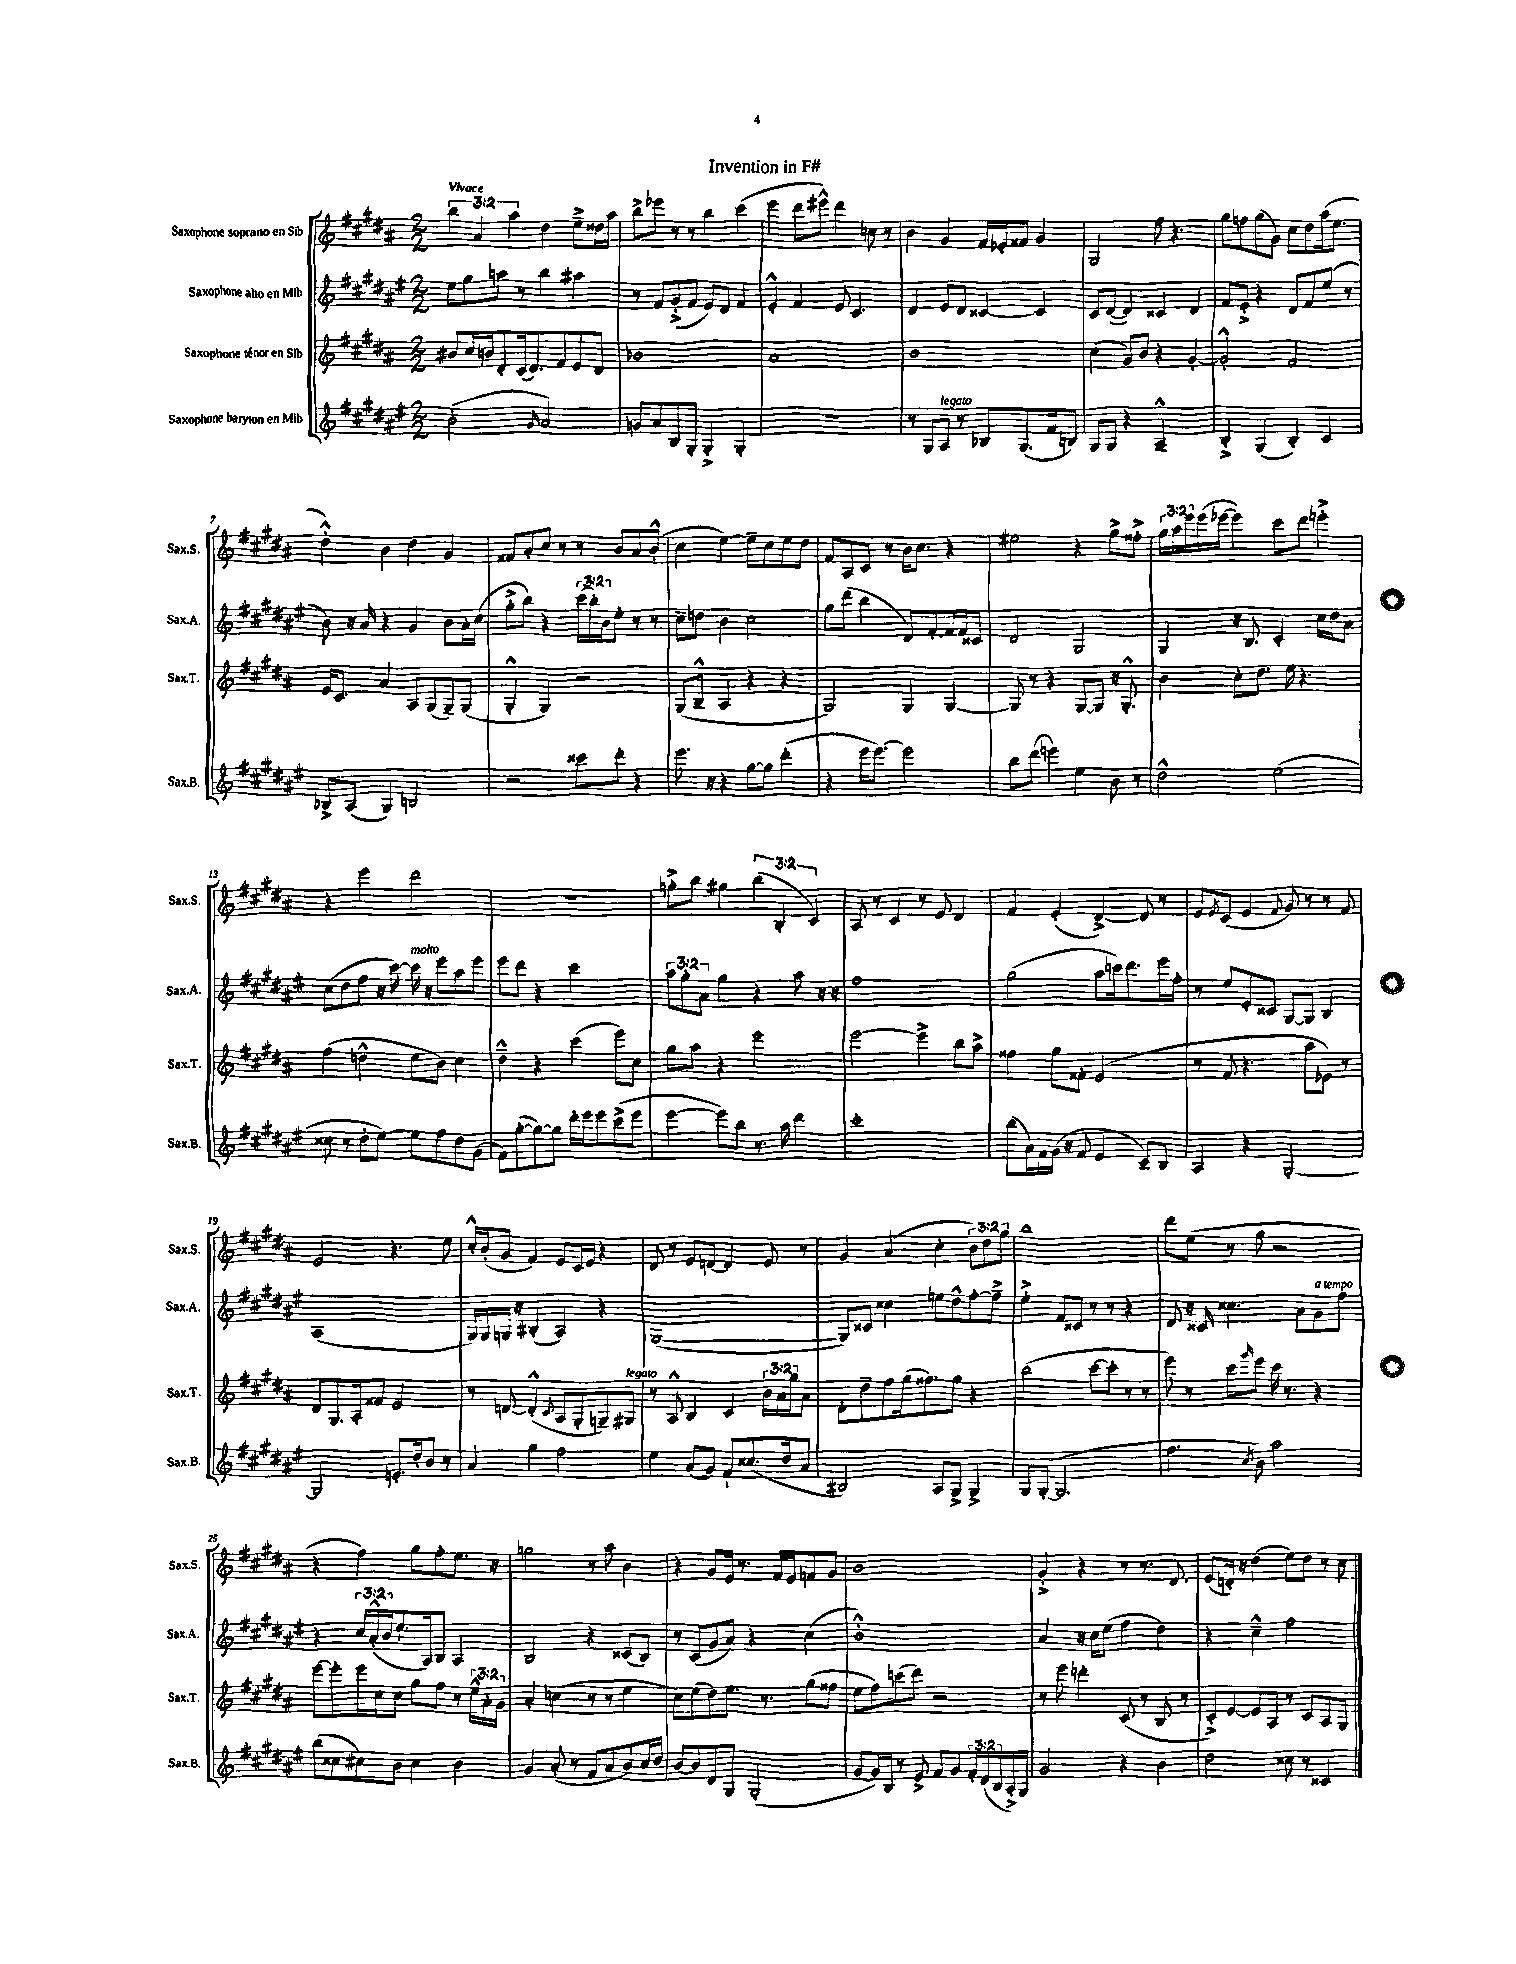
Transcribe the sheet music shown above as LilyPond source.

\header { title = "Invention in F#" }
<<
\new StaffGroup <<
\new Staff = "s0" \with { instrumentName = "Saxophone soprano en Sib" shortInstrumentName = "Sax.S." } {
    \clef treble \key b \major \numericTimeSignature \time 2/2 \override Staff.TupletNumber.text = #tuplet-number::calc-fraction-text \tempo "Vivace"
    \tuplet 3/2 { b''4 ais'4 ais''4 } dis''4 e''8---> disis''16 ais''16 |
    b''8-> ees'''8 r8 r8 b''4 cis'''4( |
    e'''4 dis'''8 eis'''8-^) dis'''4 c''8 r8 |
    b'4 gis'4 fis'16 ees'16-. fisis'8 gis'4 |
    gis2 fis''8 r4. |
    gis''8 f''8 gis''8( gis'8) cis''8 dis''8 ais''16( e''8. |
    dis''4-.-^) b'4 dis''4 gis'4 |
    fisis'8 ais'8-. cis''8 r8 r8 b'8 ais'8 b'8-.-^( |
    cis''4 e''4~) e''8-- cis''8 e''8 dis''8 |
    fis'8 ais8 cis'8 r8 b'16 cis''8. r4 |
    eis''2 r4 gis''8-> fisis''8-.-> |
    \tuplet 3/2 { gis''16 ais''16 e'''16 } e'''16( ees'''16~ ees'''4) cis'''8 dis'''8 e'''4-.-> |
    r4 e'''4 dis'''2 |
    R1 |
    g''8-.-> b''8 gis''4 \tuplet 3/2 { b''4( b4-. cis'4) } |
    ais8 r8 cis'4 r8 e'8 dis'4 |
    fis'4 e'4-.( dis'4~->) dis'8 r8 |
    e'8 \acciaccatura { e'8 } cis'8( e'4 \appoggiatura { fis'8 } gis'8) r8 r8 fis'8 |
    e'2 r4. e''8 |
    cis''16-.-^ b'16-.( gis'8 fis'4) e'8 cis'16 e'16 r4 |
    dis'8 r8 e'8 d'8~ d'4 e'8 r8 |
    gis'4 ais'4( cis''4-. \tuplet 3/2 { b'8) dis''8 gis''8 } |
    b''1 |
    dis'''8 e''8( r8 gis''8 r2 |
    r4 fis''4) gis''8 fis''8-. e''8. r16 |
    g''2 r8 ais''8 b'4 |
    r4 gis'8 e'16 r8. fis'16 e'16 f'8 gis'8 |
    b'1 |
    gis'4-.-> r4 r8 r8. dis'8. |
    e'8( d'16-.) r16 dis''4( e''8) dis''8 r8 cis''8 \bar "|." |
}
\new Staff = "s1" \with { instrumentName = "Saxophone alto en Mib" shortInstrumentName = "Sax.A." } {
    \clef treble \key fis \major \numericTimeSignature \time 2/2 \override Staff.TupletNumber.text = #tuplet-number::calc-fraction-text
    eis''8 gis''8 a''8 r8 b''4 ais''4 |
    r8 fis'8 gis'8-.->( fis'8 eis'8) dis'8 fis'4 |
    eis'4-.-^ fis'4 eis'8 cis'4. |
    dis'4 eis'8 dis'8 cisis'4~ cisis'4 |
    cis'8 dis'8~( dis'4) cisis'4 dis'4 |
    fis'8 eis'8-.-> r4 dis'8 fis'8 eis''8( r8 |
    b'8) r16 ais'16 r4 gis'4 b'8 ais'16-. cis''16( |
    gis''8-.-> b''8) r4 \tuplet 3/2 { cis'''16( b''16-.) b'16 } eis''8-. r8 r8 |
    cis''8-- d''8 b'4 cis''2 |
    gis''8 dis'''8( b''4 dis'8) fis'8~-. fis'16 fis'16 cisis'8 |
    dis'2 gis2 |
    gis4 r16 b8. cis'4-. cis''16 dis''16 ais'8 |
    cis''8( dis''8 fis''8 r16 cis'''16~) cis'''16^\markup { \italic "molto" } r16 eis'''8 ais''8 eis'''8 |
    eis'''8 dis'''8 r4 cis'''2 |
    \tuplet 3/2 { ais''8 gis''8-. ais'8 } gis''4 r4 ais''8 r16 r16 |
    fis''1 |
    gis''2( ais''8 c'''16) dis'''8. eis'''16 fis''16-. |
    r8 eis''8 eis'8-. cisis'8 gis8~ gis8 b4 |
    ais1( |
    gis16) gis16 g16 r16 bis4-.( ais4) r4 |
    gis1~( |
    gis8) cisis'8 cisis''4 e''8 dis''8-^ fis''8~-. fis''8---> |
    eis''4-.-> fis'8 cisis'8 r8 r8 r4 |
    dis'8 r16 cisis'16 cisis''4. ais'8 gis'8^\markup { \italic "a tempo" } fis''8 |
    r4 \tuplet 3/2 { cis''16 ais'16-.-^( b'16 } eis''8.-! ais16) b8 ais4 |
    b2 r4 cisis'8( b8) |
    r8 cis'8( gis'8 ais'8) r4 cis''4( |
    b'1-.-^) |
    ais'4 r16 cis''16 eis''8( fis''4 dis''4) |
    r4 cis''4---^ fis''2 \bar "|." |
}
\new Staff = "s2" \with { instrumentName = "Saxophone ténor en Sib" shortInstrumentName = "Sax.T." } {
    \clef treble \key b \major \numericTimeSignature \time 2/2 \override Staff.TupletNumber.text = #tuplet-number::calc-fraction-text
    bis'8 cis''16 b'16 dis'8-. cis'16( dis'8.) fis'8 e'8 dis'8 |
    bes'1 |
    ais'1 |
    b'1 |
    cis''4( gis'8) b'8 r4 gis'4~-. |
    gis'2-.-^ fis'2 |
    e'16 cis'8. ais'4 ais8 gis8( gis8--) gis8( |
    gis4-.-^ gis4) r2 |
    gis8( b8---^ ais4 r4 r4 |
    gis2) gis4 gis4~ |
    gis8 r8 r4 gis8~ gis8 r16 gis8.-.-^ |
    b'4 cis''8-. dis''8. e''16 r4. |
    fis''4( d''4-^ e''8 b'8) cis''4 |
    dis''4---^ r4 cis'''4( e'''8) cis''8 |
    gis''8 ais''8 r4 e'''2 |
    e'''2~ e'''4-> b''8 ais''8-> |
    fisis''4 gis''8 fisis'8-. e'2( |
    r8 fis'8 r4. ais''8 ees'8) r8 |
    dis'8 gis8. ais16-. fisis'8 e'2 |
    r8 d'8~ d'4-.-^( \appoggiatura { cis'8 } ais8 gis8-. g8--) gis8^\markup { \italic "legato" } |
    r8 ais8-^ b4 cis'4 \tuplet 3/2 { b'16 ais'16 gis''16 } ais'8 |
    dis'8-. dis''8-- fis''8 gis''16( fisis''8.) gis''8 r4 |
    b''2( cis'''8~ cis'''8-. r8 r8 |
    e'''8) r8 cis'''8 \grace { gis'''16 } e'''8 cis'''16 r8. r4 |
    e'''8~ e'''8-. e'''16 cis''16 cis''8 gis''8 fis''8 r8 \tuplet 3/2 { e''16-^ ais'16-. gis'16 } |
    ais'4-. c''4( r8 r8 e''4 |
    cis''8) e''8( dis''8) e''8. r8. gis''8( fisis''8 |
    e''8 fis''8) c'''8( dis'''8) r2 |
    r8 e'''8 d'''4-. cis'8( r8 b8 r8 |
    cis'8-.->) e'8~ e'8 ais8 r8 cis'8 ais8 gis8 \bar "|." |
}
\new Staff = "s3" \with { instrumentName = "Saxophone baryton en Mib" shortInstrumentName = "Sax.B." } {
    \clef treble \key fis \major \numericTimeSignature \time 2/2 \override Staff.TupletNumber.text = #tuplet-number::calc-fraction-text
    b'2-.( \grace { gis'16 } ais'2) |
    g'8 ais'8 b8 gis8-. gis4-.-> gis4-. |
    R1 |
    r8 gis8 ais8^\markup { \italic "legato" } r8 bes8 gis8.( fis'16 b8) |
    gis8 gis8 r4 ais2---^ |
    b4-.-> gis4( b4-.) cis'4 |
    bes8-> ais8( gis4) b2 |
    r2 cisis'''8 dis'''8-. r4 |
    eis'''8. r16 r4 gis''8~ gis''8 dis'''4-.( |
    r4 eis'''16 eis'''8.~) eis'''2 |
    b''8 dis'''8( e'''4) eis''4 b'8 r8 |
    dis''2-^ eis''2( |
    cisis''8 r8 dis''8-. eis''8~) eis''8 fis''8 dis''8 gis'8( |
    fis'8) gis''8~-.( gis''8~) gis''8 dis'''16-. eis'''16 eis'''8 cis'''8->( eis'''8 |
    eis'''4~ eis'''8) b''8 r8. ais''16 dis'''4 |
    cis'''1-. |
    b''8( ais'16) fis'16 gis'16( r16 fis'8 eis'4 cis'8--) b8 |
    ais4 r4 gis2~-. |
    gis2 e'8.-. dis''16-. b'8 r8 |
    ais'4 gis''4 fis''2 |
    eis''4 ais'8( gis'8) fis'8-! cisis''8.( dis''16 ais'8 |
    bis2) ais8 gis8-> gis4-> |
    gis8 gis8~-.( gis2. |
    fis''4. \acciaccatura { cis''8 } b'8) ais''2 |
    b''8( cisis''8 cis''8) b'8 cis''4 b'4 |
    gis'4 ais'8-.( r8 fis'8 ais'8 b'8) cis''16 dis''16 |
    b'8~ b'8 dis'8 gis8 gis2-.( |
    gis'8~ gis'16) b16 r8 eis'8-> fis'8 gis'8 \tuplet 3/2 { fis'16-. dis'16( b16 } ais16-.->) gis16 |
    gis'2 r4 b'4 |
    dis''2 cisis''8 r8 cisis'4 \bar "|." |
}
>>
>>
